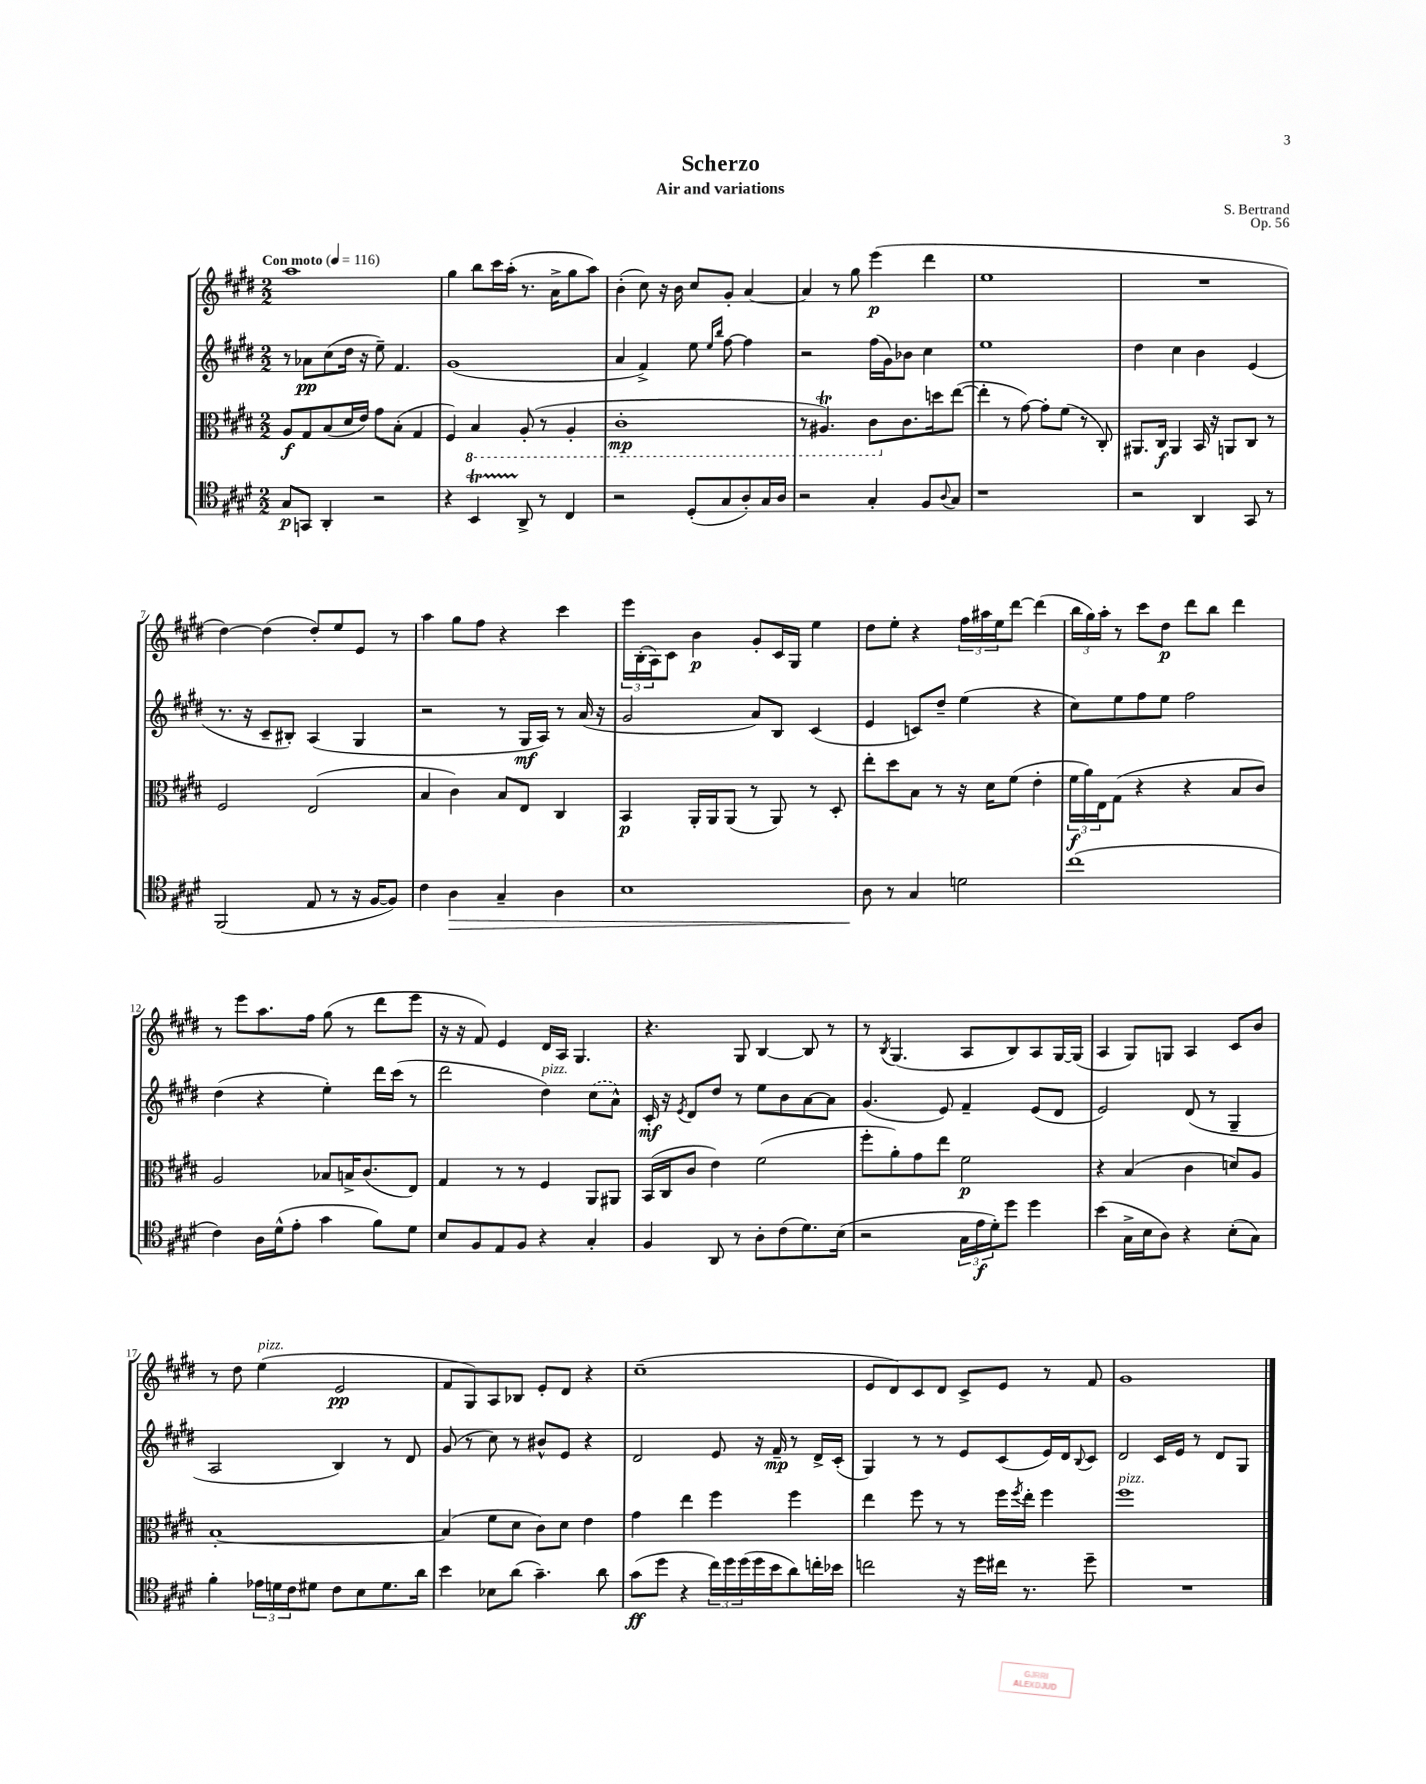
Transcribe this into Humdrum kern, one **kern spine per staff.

**kern	**kern	**kern	**kern
*staff4	*staff3	*staff2	*staff1
*clefC4	*clefC3	*clefG2	*clefG2
*k[f#c#g#d#]	*k[f#c#g#d#]	*k[f#c#g#d#]	*k[f#c#g#d#]
*M2/2	*M2/2	*M2/2	*M2/2
*MM116	*MM116	*MM116	*MM116
8G#	8A	8r	1aa
8GG	8G#	8a-	.
4AA'	(8B	(8cc#	.
.	16d#	16dd#	.
.	16e)	16r	.
2r	8g#	8ee~)	.
.	(8B'	4.f#	.
.	4G#	.	.
=	=	=	=
4r	4F#)	(1g#	4gg#
4BB	4BB	.	8bb
.	.	.	16ccc#
.	.	.	(16aa'
8AA^	(8AA'	.	8.r
8r	8r	.	.
.	.	.	16a^
4C#	4AA'	.	8gg#
.	.	.	8aa)
=	=	=	=
2r	1C#'	4a	(4b'
.	.	4f#^)	8cc#)
.	.	.	16r
.	.	.	16b
(8D#'	.	8ee	8cc#
.	.	16qqee	.
.	.	16qqbb	.
8G#	.	[8ff#	8g#'
8A')	.	4ff#]	[4a
16G#	.	.	.
16A	.	.	.
=	=	=	=
2r	8r	2r	4a]
.	4.AA#)	.	.
.	.	.	8r
.	.	.	8gg#
4G#'	8C#	(16ff#	(4eee
.	.	16g#)	.
.	8.c#	8b-	.
8F#	.	4cc#	4ddd#
.	16dd	.	.
8qqA	.	.	.
8G#	([8ee	.	.
=	=	=	=
1r	4ee']	1ee	1ee
.	8r	.	.
.	[8g#)	.	.
.	8g#']	.	.
.	(8f#	.	.
.	8r	.	.
.	8C#')	.	.
=	=	=	=
2r	8.AA#	4dd#	1r
.	16C#	.	.
.	4AA#	4cc#	.
4AA	16BB	4b	.
.	16r	.	.
.	8AA	.	.
8GG#	8C#	(4e	.
8r	8r	.	.
=	=	=	=
(2FF#	2F#	8.r	[4dd#)
.	.	16r	.
.	.	8c#~	(4dd#]
.	.	8B#')	.
8E	(2E	(4A	8dd#')
8r	.	.	8ee
16r	.	4G#	8e
[16F#	.	.	.
8F#])	.	.	8r
=	=	=	=
4c#	4B	2r	4aa
4A	4c#)	.	8gg#
.	.	.	8ff#
4G#~	8B	8r	4r
.	8E	16G#	.
.	.	16A)	.
4A	4C#	8r	4ccc#
.	.	(16a	.
.	.	16r	.
=	=	=	=
1B	4BB	2g#	24eee
.	.	.	(24B'
.	.	.	24A)
.	.	.	8c#
.	16AA'	.	4b
.	16AA	.	.
.	(8AA	.	.
.	8r	8a)	8g#'
.	8AA)	8B	16c#
.	.	.	16G#
.	8r	(4c#	4ee
.	8D#'	.	.
=	=	=	=
8A	8ee'	4e	8dd#
8r	8dd#	.	8ee'
4G#	8B	8c)	4r
.	8r	8dd#~	.
2d	16r	(4ee	24ff#
.	.	.	24aa#
.	16d#	.	.
.	.	.	24ee
.	(8f#	.	[8ddd#
.	4e'	4r	(4ddd#]
=	=	=	=
(1cc#	24f#	8cc#)	24bb
.	24a)	.	24gg#)
.	24E	.	24aa'
.	(8G#	8ee	8r
.	4r	8ff#	8ccc#
.	.	8ee	8dd#
.	4r	2ff#	8ddd#
.	.	.	8bb
.	8B	.	4ddd#
.	8c#)	.	.
=	=	=	=
4c#)	2A	(4dd#	8r
.	.	.	8eee
16A	.	4r	8.aa
(16d#^^	.	.	.
8e'	.	.	.
.	.	.	16ff#
4g#	8B-	4ee')	(8gg#
.	16B^	.	8r
.	(8.c#	.	.
8f#)	.	16ddd#	8ddd#
.	.	(16ccc#	.
8d#	8E)	8r	8eee
=	=	=	=
8B	4G#	2ddd#	16r
.	.	.	16r
8F#	.	.	8f#)
8E	8r	.	4e
8F#	8r	.	.
4r	4F#	4dd#)	16d#
.	.	.	16A
.	.	.	4.G#
4G#'	8AA	(8cc#	.
.	8AA#	8a^^)	.
=	=	=	=
4F#	(16BB	16c#'	4.r
.	16C#	16r	.
.	.	8qe	.
.	8c#	8d#	.
8AA	4e)	8dd#	.
8r	.	8r	8G#
8A'	(2f#	8ee	[4B
(8c#	.	8b	.
8.d#)	.	[8a	8B]
.	.	8a]	8r
(16B	.	.	.
=	=	=	=
2r	8ff#'	(4.g#	8r
.	.	.	8qB
.	8a')	.	(4.G#
.	8g#	.	.
.	8ee	8e)	.
24G#	2f#	4f#~	8A
24e	.	.	.
24d#')	.	.	.
8dd#	.	.	8B)
4dd#	.	(8e	8A
.	.	8d#	[16G#
.	.	.	(16G#]
=	=	=	=
(4b	4r	2e)	4A
16G#^	(4B	.	8G#)
16B	.	.	.
8A)	.	.	8G
4r	4c#	(8d#	4A
.	.	8r	.
(8B'	8d)	4G#~	8c#
8G#)	8A	.	8b
=	=	=	=
4f#'	[1B'	2A	8r
.	.	.	8dd#
24e-	.	.	(4ee
24d	.	.	.
24c#	.	.	.
8d#	.	.	.
8c#	.	4B)	2e
8B	.	.	.
8.d#	.	8r	.
.	.	8d#	.
16a	.	.	.
=	=	=	=
4b	(4B]	(8g#	8f#
.	.	8r	8G#)
8B-	8f#	8cc#)	8A
(8a	8d#	8r	8B-
4.g#~)	8c#)	8b#^^	8e'
.	8d#	8e	8d#
.	4e	4r	4r
8a	.	.	.
=	=	=	=
(8g#	4g#	2d#	(1cc#~
8dd#	.	.	.
4r	4ee	.	.
24cc#)	4ff#	8e	.
24dd#	.	.	.
(24dd#	.	.	.
16dd#	.	16r	.
16b	.	16f#~	.
8a)	4ff#	8r	.
16cc'	.	16d#^	.
16b-	.	(16c#'	.
=	=	=	=
2cc	4ee	4G#)	8e
.	.	.	8d#)
.	8ff#	8r	8c#
.	8r	8r	8d#
16r	8r	8e	8c#^
16dd#	.	.	.
16cc#	16ff#	(8c#	8e
.	8qff#	.	.
8.r	16ee'	.	.
.	4ff#	16e)	8r
.	.	16d#	.
.	.	8qqB	.
8dd#~	.	8c#	8f#
=	=	=	=
1r	1ff#	2d#	1g#
.	.	16c#	.
.	.	16e	.
.	.	8r	.
.	.	8d#	.
.	.	8G#	.
==	==	==	==
*-	*-	*-	*-
